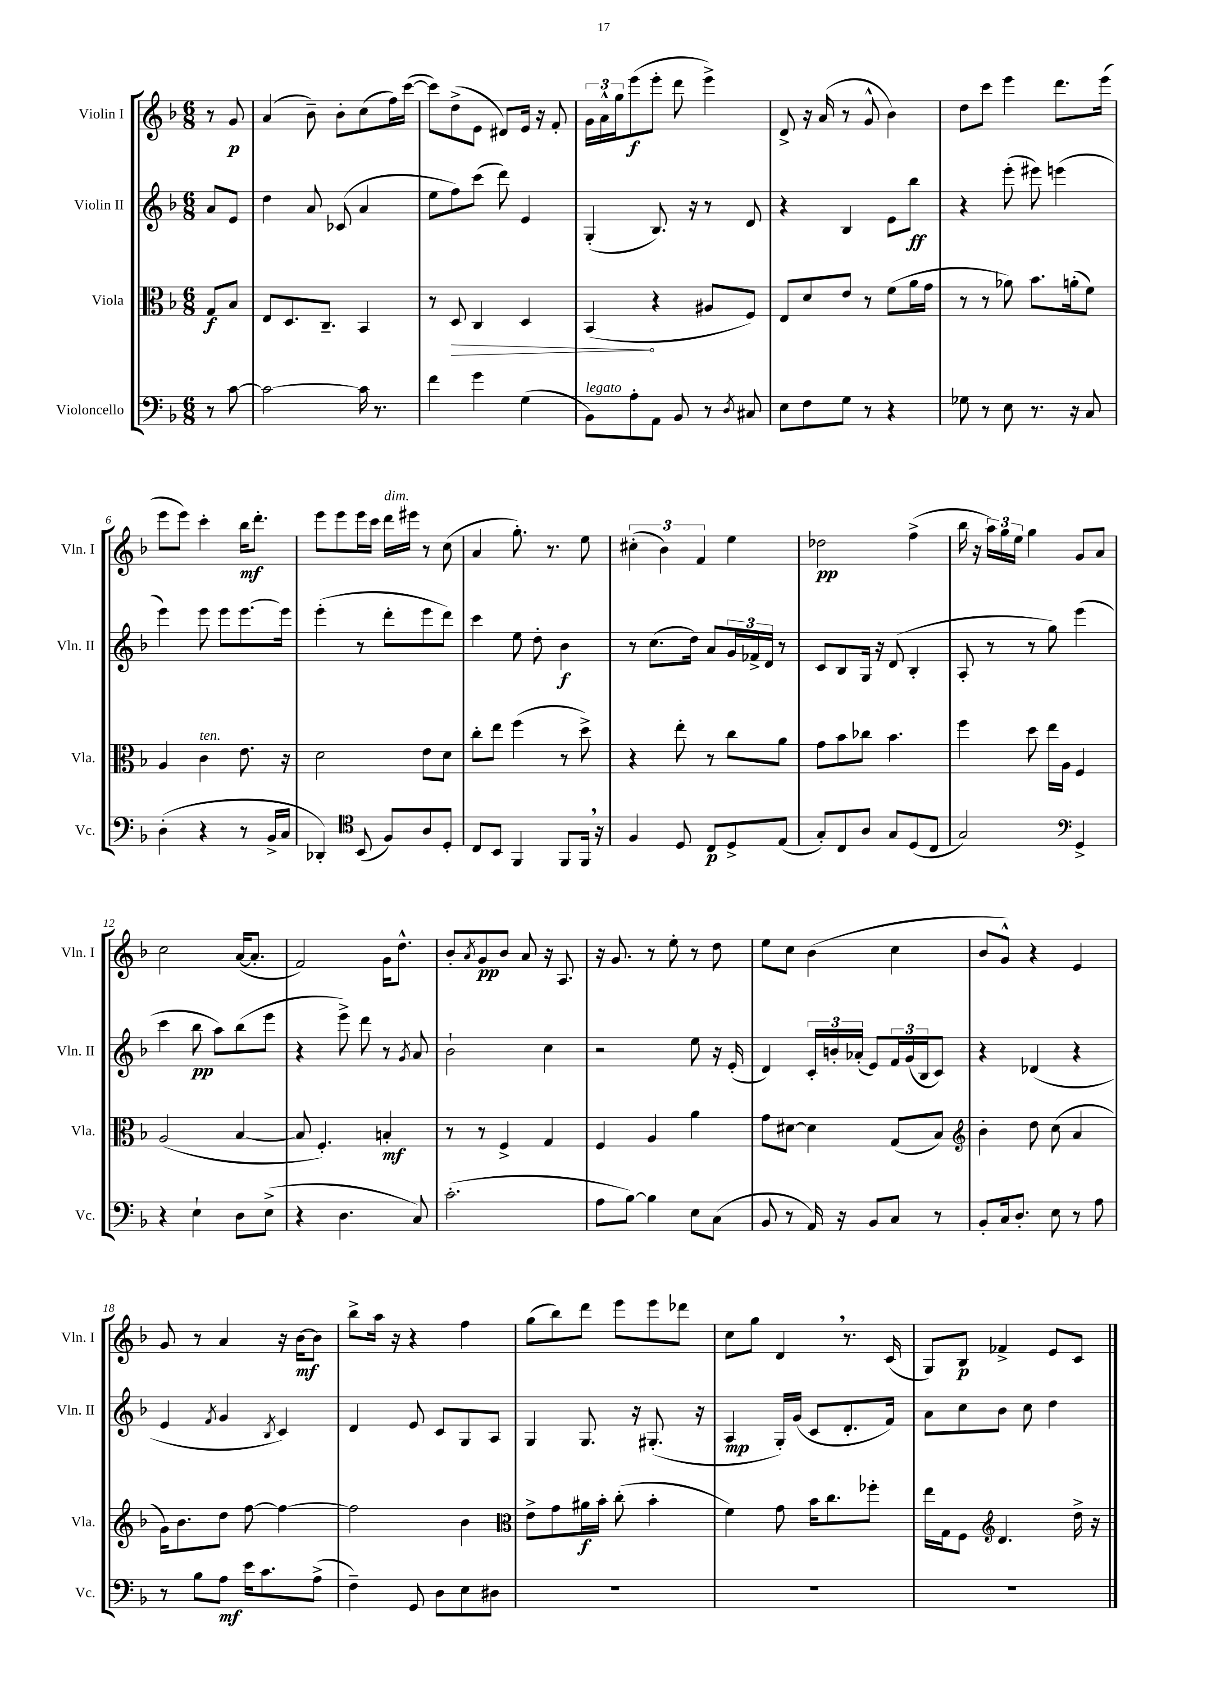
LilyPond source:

<<
\new StaffGroup <<
\new Staff = "s0" \with { instrumentName = "Violin I" shortInstrumentName = "Vln. I" } {
    \clef treble \key f \major \numericTimeSignature \time 6/8 \partial 4
    r8 g'8\p |
    a'4( bes'8--) bes'8-. c''8( f''16) c'''16~( |
    c'''8) d''8->( e'8 dis'8) e'16 r16 f'8-. |
    \tuplet 3/2 { g'16 a'16-^ g''16 } e'''8\f( e'''8-. d'''8 e'''4->) |
    d'8-> r16 a'16( r8 g'8-^ bes'4) |
    d''8 c'''8 e'''4 d'''8. e'''16( |
    e'''8 e'''8) c'''4-. bes''16\mf d'''8.-. |
    e'''8 e'''8 e'''16 c'''16 d'''16^\markup { \italic "dim." } eis'''16 r8 c''8( |
    a'4 g''8.-.) r8. e''8 |
    \tuplet 3/2 { cis''4-.( bes'4) f'4 } e''4 |
    des''2\pp f''4->( |
    bes''16 r16 \tuplet 3/2 { a''16) g''16 e''16 } g''4 g'8 a'8 |
    c''2 a'16~( a'8.-. |
    f'2) g'16 d''8.-^ |
    bes'8-. \acciaccatura { a'8 } g'8\pp bes'8 a'8 r16 a8. |
    r16 g'8. r8 e''8-. r8 d''8 |
    e''8 c''8 bes'4( c''4 |
    bes'8 g'8-^) r4 e'4 |
    g'8 r8 a'4 r16 bes'16~\mf bes'8 |
    bes''8-> a''16 r16 r4 f''4 |
    g''8( bes''8) d'''8 e'''8 e'''8 des'''8 |
    c''8 g''8 d'4 \breathe r8. c'16( |
    g8) bes8\p fes'4-> e'8 c'8 \bar "|." |
}
\new Staff = "s1" \with { instrumentName = "Violin II" shortInstrumentName = "Vln. II" } {
    \clef treble \key f \major \numericTimeSignature \time 6/8 \partial 4
    a'8 e'8 |
    d''4 a'8 ces'8( a'4 |
    e''8 f''8) c'''8( d'''8) e'4 |
    g4-.( bes8.) r16 r8 d'8 |
    r4 bes4 e'8 bes''8\ff |
    r4 e'''8-.( eis'''8) e'''4( |
    e'''4) e'''8 e'''8 e'''8.~ e'''16 |
    e'''4-.( r8 d'''8-. e'''8 d'''8) |
    c'''4 e''8 d''8-. bes'4\f |
    r8 c''8.( d''16) a'8 \tuplet 3/2 { g'16 fes'16-> d'16 } r8 |
    c'8 bes8 g16 r16 d'8( bes4-. |
    a8-. r8 r8 g''8) e'''4( |
    c'''4 bes''8\pp a''8) bes''8( e'''8 |
    r4 e'''8->) d'''8 r8 \acciaccatura { g'8 } a'8 |
    bes'2-! c''4 |
    r2 e''8 r16 e'16-.( |
    d'4) \tuplet 3/2 { c'16-. b'16-. aes'16-.( } e'8) \tuplet 3/2 { f'16 g'16( bes16 } c'8) |
    r4 des'4( r4 |
    e'4 \acciaccatura { f'8 } g'4 \acciaccatura { bes8 } c'4) |
    d'4 e'8 c'8 g8 a8 |
    g4 g8. r16 gis8.-.( r16 |
    a4\mp g16-.) g'16( c'8 d'8.-. f'16) |
    a'8 c''8 bes'8 c''8 d''4 \bar "|." |
}
\new Staff = "s2" \with { instrumentName = "Viola" shortInstrumentName = "Vla." } {
    \clef alto \key f \major \numericTimeSignature \time 6/8 \partial 4
    g8\f bes8 |
    e8 d8. c8.-- bes,4 |
    r8 \once \override Hairpin.circled-tip = ##t d8\> c4 d4 |
    bes,4\!( r4 ais8 f8) |
    e8 d'8 e'8 r8 f'8( a'16 g'16 |
    r8 r8 aes'8) bes'8. a'16-.( f'8) |
    a4 c'4^\markup { \italic "ten." } e'8. r16 |
    d'2 e'8 d'8 |
    c''8-. e''8 f''4( r8 d''8->) |
    r4 e''8-. r8 c''8 a'8 |
    g'8 bes'8 ces''8 bes'4. |
    f''4 d''8 e''16 a16 f4 |
    a2( bes4~ |
    bes8 f4.-.) b4-.\mf |
    r8 r8 f4-> g4 |
    f4 a4 a'4 |
    g'8 dis'8~ dis'4 g8( bes8) |
    \clef treble bes'4-. d''8 c''8( a'4 |
    g'16) bes'8. d''8 f''8~ f''4~ |
    f''2 bes'4 |
    \clef alto e'8-> g'8 ais'16\f bes'16-. c''8-.( bes'4-. |
    f'4) g'8 bes'16 c''8. fes''8-. |
    e''16 g16 f8 \clef treble d'4. d''16-> r16 \bar "|." |
}
\new Staff = "s3" \with { instrumentName = "Violoncello" shortInstrumentName = "Vc." } {
    \clef bass \key f \major \numericTimeSignature \time 6/8 \partial 4
    r8 c'8~ |
    c'2~ c'16 r8. |
    f'4 g'4 g4( |
    bes,8^\markup { \italic "legato" }) a8-. a,8 bes,8 r8 \acciaccatura { d8 } cis8 |
    e8 f8 g8 r8 r4 |
    ges8 r8 e8 r8. r16 c8 |
    d4-.( r4 r8 bes,16-> c16 |
    des,4-.) \clef tenor bes,8( f8) a8 d8-. |
    c8 bes,8 f,4 f,8 f,16 \breathe r16 |
    f4 d8 c8\p d8-> e8( |
    g8-.) c8 a8 g8 d8( c8 |
    g2) \clef bass g,4-> |
    r4 e4-! d8 e8->( |
    r4 d4. c8) |
    c'2.-.( |
    a8 bes8~) bes4 e8 c8( |
    bes,8 r8 a,16) r16 bes,8 c8 r8 |
    bes,8-. c16 d8.-. e8 r8 a8 |
    r8 bes8 a8\mf e'16 c'8. a8->( |
    f4--) g,8 d8 e8 dis8 |
    R2. |
    R2. |
    R2. \bar "|." |
}
>>
>>
